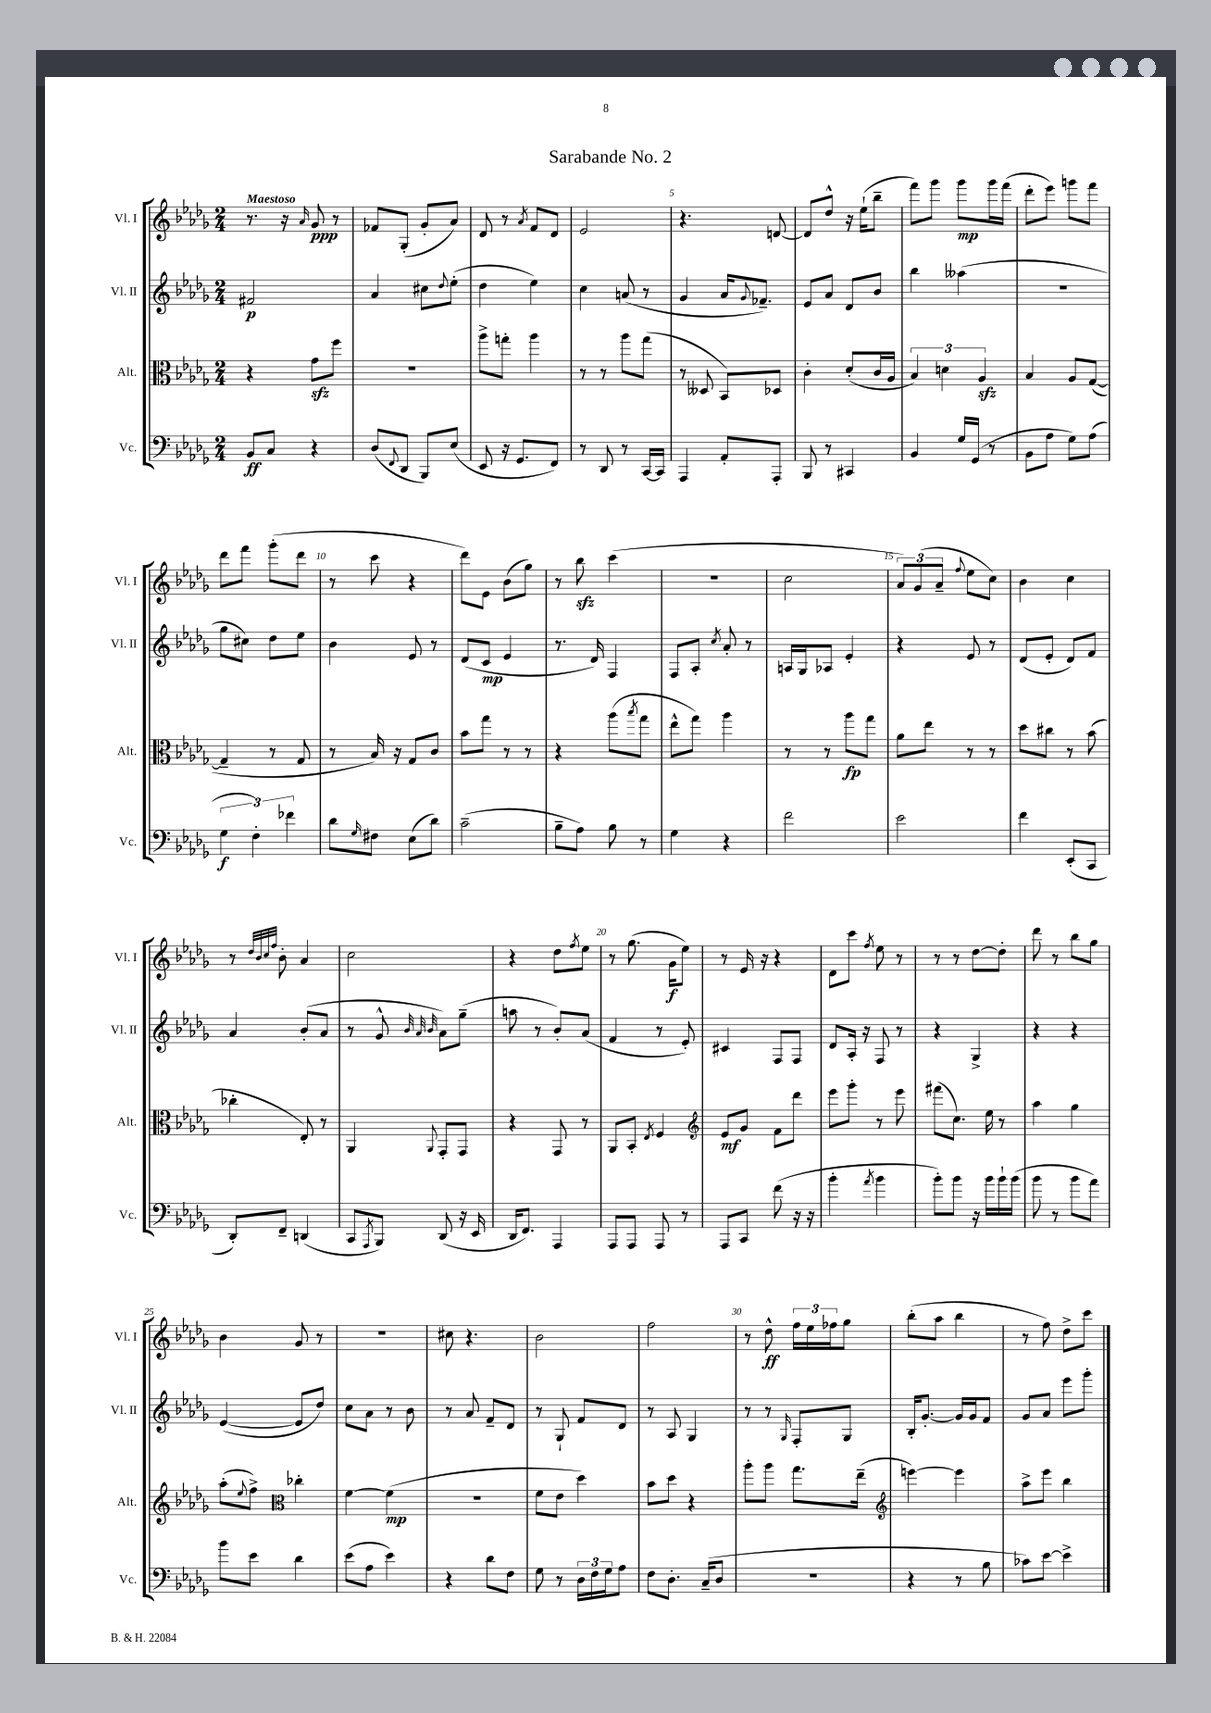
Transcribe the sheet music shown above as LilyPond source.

\header { title = "Sarabande No. 2" }
<<
\new StaffGroup <<
\new Staff = "s0" \with { instrumentName = "Vl. I" shortInstrumentName = "Vl. I" } {
    \clef treble \key des \major \numericTimeSignature \time 2/4 \tempo "Maestoso"
    r8. r16 \grace { aes'16 } ges'8\ppp r8 |
    fes'8 ges8-.( ges'8-. aes'8) |
    des'8 r8 \acciaccatura { aes'8 } f'8 des'8 |
    ees'2 |
    r4. d'8~ |
    d'8 des''8-^ r16 ees''16-!( bes''8-- |
    f'''8) ges'''8 ges'''8\mp ges'''16 f'''16( |
    des'''8-. ees'''8) g'''8 f'''8 |
    des'''8 f'''8 ges'''8-.( des'''8 |
    r8 c'''8 r4 |
    des'''8) ees'8 bes'8( ges''8) |
    r8 bes''8\sfz c'''4( |
    r2 |
    c''2 |
    \tuplet 3/2 { aes'8) ges'8( aes'8-- } \appoggiatura { f''8 } ees''8 c''8) |
    bes'4 c''4 |
    r8 \grace { des''32 bes'32 c''32 f''32 } bes'8-. aes'4 |
    c''2 |
    r4 des''8 \acciaccatura { f''8 } ees''8 |
    r8 ges''8.( ges'16\f ees''8) |
    r8 ees'16 r16 r4 |
    des'8 c'''8 \acciaccatura { f''8 } ees''8 r8 |
    r8 r8 des''8~ des''8-. |
    des'''8 r8 bes''8 ges''8 |
    bes'4 ges'8 r8 |
    r2 |
    cis''8 r4. |
    bes'2 |
    f''2 |
    r8 des''8-^\ff \tuplet 3/2 { f''16 ees''16 fes''16 } ges''8 |
    bes''8-.( aes''8 bes''4 |
    r8 f''8) des''8-> c'''8 \bar "|." |
}
\new Staff = "s1" \with { instrumentName = "Vl. II" shortInstrumentName = "Vl. II" } {
    \clef treble \key des \major \numericTimeSignature \time 2/4
    fis'2\p |
    aes'4 cis''8 \appoggiatura { des''8 } ees''8-.( |
    des''4 ees''4) |
    c''4 a'8( r8 |
    ges'4 aes'16 \appoggiatura { ges'8 } fes'8.--) |
    ees'8 aes'8 des'8 bes'8 |
    bes''4 aeses''4( |
    R2 |
    ges''8 cis''8) des''8 ees''8 |
    bes'4 ees'8 r8 |
    des'8( c'8\mp ees'4 |
    r8. des'16) f4 |
    f8 aes8-. \acciaccatura { c''8 } aes'8-. r8 |
    a16 ges16 aes8 ees'4-. |
    r4 ees'8 r8 |
    des'8( ees'8-. des'8) f'8 |
    aes'4 bes'8-.( aes'8 |
    r8 ges'8-^ \grace { bes'32 aes'32 bes'32 } aes'8) ges''8--( |
    a''8 r8 bes'8-.) aes'8( |
    f'4 r8 ees'8-.) |
    cis'4 f8 f8 |
    des'8 aes16-. r16 f8 r8 |
    r4 ges4-> |
    r4 r4 |
    ees'4~( ees'8 des''8) |
    c''8 aes'8 r8 bes'8 |
    r8 aes'8 f'8-- des'8 |
    r8 ges8-! f'8 des'8 |
    r8 aes8 ges4 |
    r8 r8 \grace { ges16 } f8-. ges8 |
    bes16-. ges'8.~-. ges'16 ges'16 f'8 |
    ges'8 aes'8 ees'''8 ges'''8-. \bar "|." |
}
\new Staff = "s2" \with { instrumentName = "Alt." shortInstrumentName = "Alt." } {
    \clef alto \key des \major \numericTimeSignature \time 2/4
    r4 ges'8\sfz f''8 |
    r2 |
    aes''8-> g''8-. aes''4 |
    r8 r8 aes''8 ges''8( |
    r8 deses8 bes,8) des8 |
    c'4-. des'8-.( c'16 aes16 |
    \tuplet 3/2 { bes4) d'4 aes4\sfz } |
    bes4 aes8 ges8~( |
    ges4-- r8 ges8 |
    r8 bes16) r16 ges8 c'8 |
    bes'8 ges''8 r8 r8 |
    r4 aes''8( \acciaccatura { bes''8 } ges''8 |
    ees''8-^ ges''8) aes''4 |
    r8 r8 aes''8\fp ges''8 |
    aes'8 ees''8 r8 r8 |
    des''8 cis''8 r8 bes'8( |
    ces''4-. ees8-.) r8 |
    aes,4 \appoggiatura { aes,8 } ges,8-. ges,8 |
    r4 ges,8 r8 |
    aes,8 bes,8-. \acciaccatura { ees8 } f4 |
    \clef treble ees'8\mf ges'8 f'8 des'''8 |
    ees'''8 ges'''8-. r8 ees'''8 |
    fis'''8( c''8.) ees''16 r8 |
    aes''4 ges''4 |
    aes''8-.( \appoggiatura { ees''8 } f''8->) \clef alto ces''4-. |
    f'4~ f'4\mp( |
    R2 |
    f'8 ees'8 des''4) |
    bes'8 des''8 r4 |
    aes''8-. aes''8 ges''8. ees''16--( |
    \clef treble e'''4~) e'''4 |
    aes''8-> ees'''8 bes''4 \bar "|." |
}
\new Staff = "s3" \with { instrumentName = "Vc." shortInstrumentName = "Vc." } {
    \clef bass \key des \major \numericTimeSignature \time 2/4
    bes,8\ff c8 r4 |
    des8( \appoggiatura { f,8 } des,8 bes,,8) ees8( |
    ees,8 r16 ges,8. f,8) |
    r8 des,8 r8 c,16~ c,16 |
    aes,,4 aes,8-. aes,,8-. |
    bes,,8 r8 cis,4 |
    bes,4 ges16 ges,16( r8 |
    bes,8 aes8 ges8) aes8( |
    \tuplet 3/2 { ges4\f f4-.) fes'4 } |
    des'8 \grace { ges16 } fis8 ees8( des'8) |
    c'2--( |
    bes8-- aes8) bes8 r8 |
    ges4 r4 |
    f'2 |
    ees'2 |
    f'4 ees,8-.( c,8 |
    des,8-.) f,8-- d,4( |
    c,8 \acciaccatura { aes,,8 } bes,,8) des,8( r16 ees,16 |
    des,16 f,8.) aes,,4 |
    aes,,8 aes,,8 aes,,8 r8 |
    aes,,8 c,8 f'8( r16 r16 |
    bes'4-. \acciaccatura { aes'8 } bes'4 |
    bes'8-.) bes'8 r16 bes'16 bes'16-! bes'16( |
    bes'8 r8 bes'8 aes'8) |
    bes'8 ees'8 des'4 |
    ees'8( aes8 ees'4) |
    r4 des'8 f8 |
    ges8 r8 \tuplet 3/2 { des16 f16 ges16 } aes8 |
    f8 des8.-. c16--( des8 |
    R2 |
    r4 r8 bes8 |
    ces'8) ees'8~ ees'4-> \bar "|." |
}
>>
>>
\layout { \context { \Score \override BarNumber.break-visibility = ##(#f #t #t) barNumberVisibility = #(every-nth-bar-number-visible 5) } }
